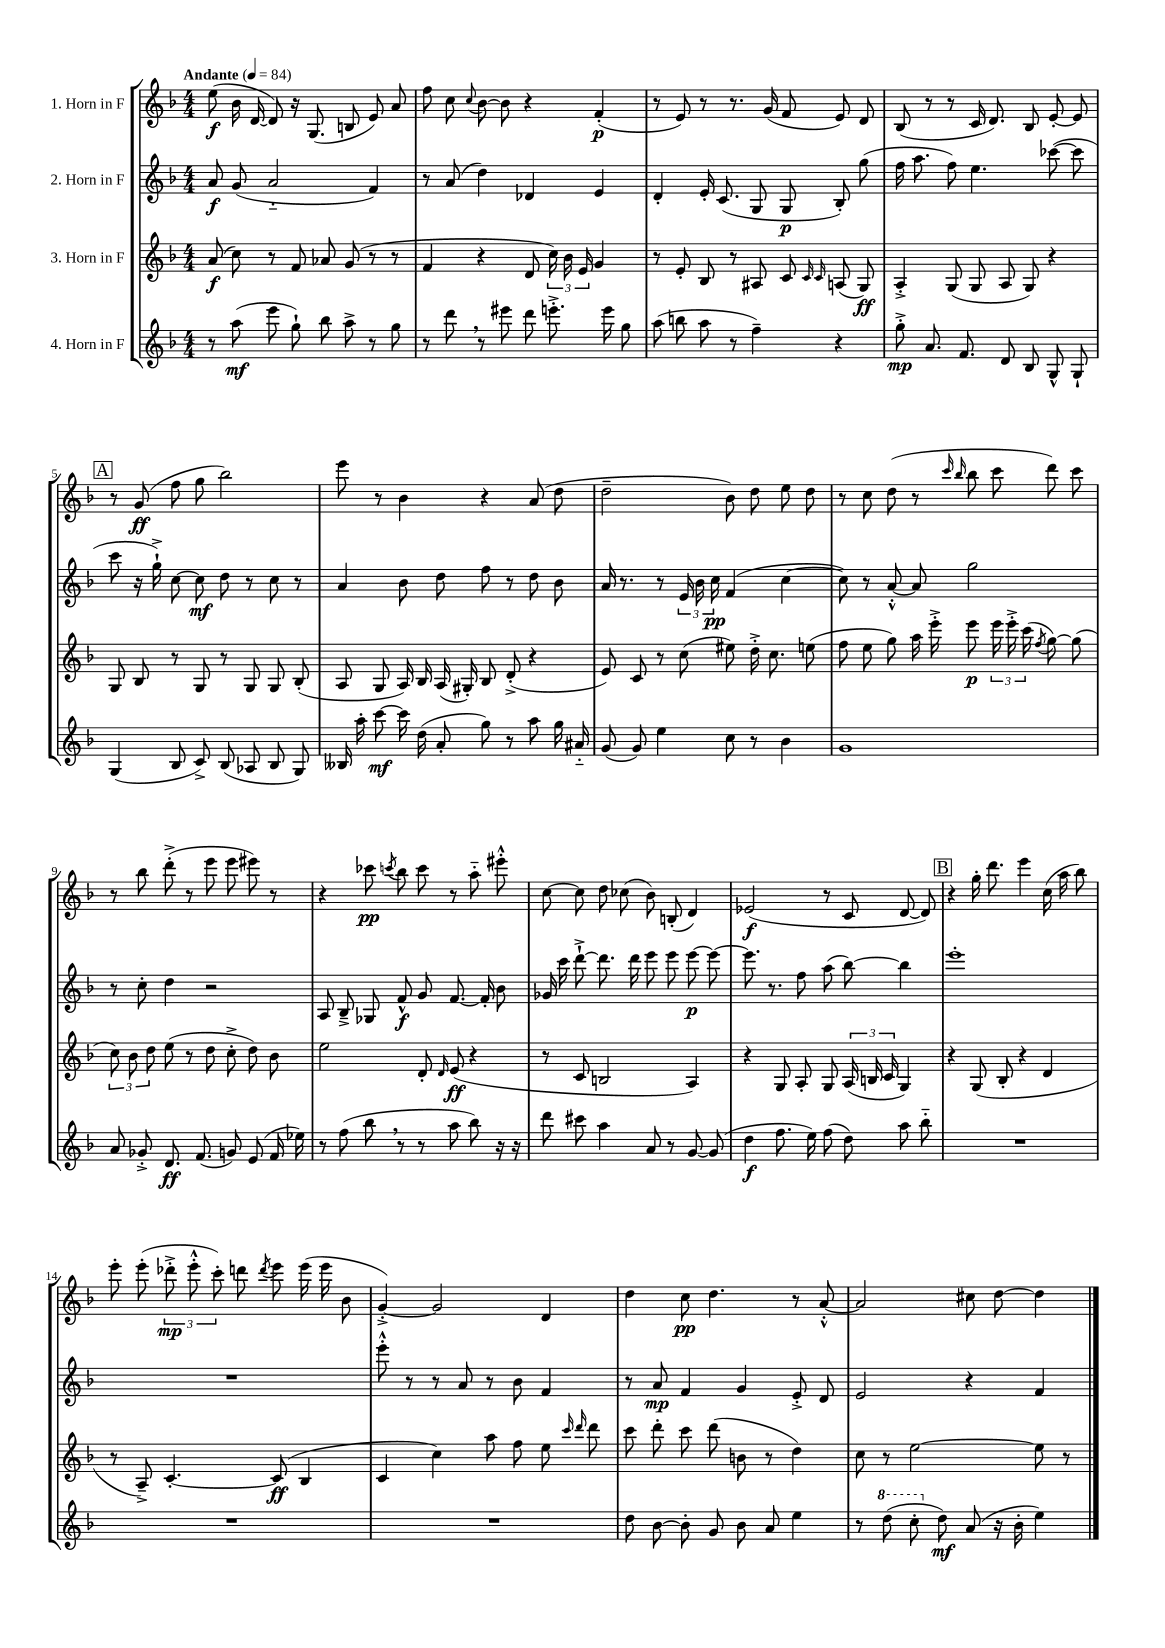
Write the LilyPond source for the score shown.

<<
\new StaffGroup <<
\new Staff = "s0" \with { instrumentName = "1. Horn in F" } {
    \clef treble \key f \major \numericTimeSignature \time 4/4 \tempo "Andante" 4 = 84
    \autoBeamOff e''8\f( bes'16 d'16~ d'8) r16 g8.( b8 e'8) a'8 |
    f''8 c''8 \appoggiatura { c''8 } bes'8~ bes'8 r4 f'4-.\p( |
    r8 e'8) r8 r8. g'16( f'8 e'8) d'8 |
    bes8( r8 r8 c'16 d'8.) bes8 e'8~-. e'8 |
    \mark \markup { \box "A" } r8 g'8\ff( f''8 g''8 bes''2) |
    e'''8 r8 bes'4 r4 a'8( d''8 |
    d''2-- bes'8) d''8 e''8 d''8 |
    r8 c''8 d''8( r8 \grace { c'''16 bes''16 } bes''8 c'''8 d'''8) c'''8 |
    r8 bes''8 d'''8-.->( r8 e'''8 e'''8 eis'''8) r8 |
    r4 ces'''8\pp \acciaccatura { c'''8 } bes''8 c'''8 r8 a''8-_ eis'''8-.-^ |
    c''8~ c''8 d''8 ces''8( bes'8) b8-.( d'4) |
    ees'2\f( r8 c'8 d'8~ d'8) |
    \mark \markup { \box "B" } r4 g''16-. d'''8. e'''4 c''16( a''16 bes''8) |
    e'''8-. e'''8-.( \tuplet 3/2 { des'''8-.->\mp e'''8-.-^ c'''8-.) } d'''8 \acciaccatura { d'''8 } e'''8 e'''16( e'''16 bes'8 |
    g'4~-.->) g'2 d'4 |
    d''4 c''8\pp d''4. r8 a'8~-.-^ |
    a'2 cis''8 d''8~ d''4 \bar "|." |
}
\new Staff = "s1" \with { instrumentName = "2. Horn in F" } {
    \clef treble \key f \major \numericTimeSignature \time 4/4
    \autoBeamOff a'8\f g'8( a'2-_ f'4) |
    r8 a'8( d''4) des'4 e'4 |
    d'4-. e'16-. c'8.( g8 g8\p bes8-.) g''8( |
    f''16 a''8. f''8) e''4. ces'''8~( ces'''8 |
    \mark \markup { \box "A" } c'''8 r16 g''16-!->) c''8~ c''8\mf d''8 r8 c''8 r8 |
    a'4 bes'8 d''8 f''8 r8 d''8 bes'8 |
    a'16 r8. r8 \tuplet 3/2 { e'16 bes'16 c''16\pp } f'4( c''4~ |
    c''8) r8 a'8~-.-^ a'8 g''2 |
    r8 c''8-. d''4 r2 |
    a8 bes8---> ges8 f'8-^\f g'8 f'8.~ f'16-. bes'8 |
    ges'16 c'''16 d'''8~-!-> d'''8. d'''16 e'''8 e'''8 e'''8~\p e'''8~ |
    e'''8. r8. f''8 a''8( bes''8~) bes''4 |
    \mark \markup { \box "B" } e'''1-. |
    R1 |
    e'''8-.-^ r8 r8 a'8 r8 bes'8 f'4 |
    r8 a'8\mp f'4 g'4 e'8-.-> d'8 |
    e'2 r4 f'4 \bar "|." |
}
\new Staff = "s2" \with { instrumentName = "3. Horn in F" } {
    \clef treble \key f \major \numericTimeSignature \time 4/4
    \autoBeamOff a'8\f( c''8) r8 f'8 aes'8 g'8( r8 r8 |
    f'4 r4 d'8 \tuplet 3/2 { c''16) bes'16 e'16 } g'4 |
    r8 e'8-. bes8 r8 ais8 c'8 \grace { c'16 c'16 } a8( g8\ff) |
    a4-.-> g8( g8 a8 g8) r4 |
    \mark \markup { \box "A" } g8 bes8 r8 g8 r8 g8 g8 bes8-.( |
    a8 g8 a16) bes16 a16( gis16-.) bes8 d'8-.->( r4 |
    e'8) c'8 r8 c''8( eis''8) d''16-.-> c''8. e''8( |
    f''8 e''8 g''8) a''16 e'''16-.-> e'''8\p \tuplet 3/2 { e'''16 e'''16-.-> c'''16( } \acciaccatura { f''8 } g''8~) g''8( |
    \tuplet 3/2 { c''8) bes'8 d''8 } e''8( r8 d''8 c''8-.-> d''8) bes'8 |
    e''2 d'8-. \grace { d'16 } e'8\ff( r4 |
    r8 c'8 b2 a4) |
    r4 g8 a8-. g8 \tuplet 3/2 { a16( b16 c'16 } g4) |
    \mark \markup { \box "B" } r4 g8( bes8-. r4 d'4 |
    r8 a8--->) c'4.~-. c'8\ff( bes4 |
    c'4 c''4) a''8 f''8 e''8 \grace { c'''16 d'''16 } d'''8 |
    c'''8 d'''8-. c'''8 d'''8( b'8 r8 d''4) |
    c''8 r8 e''2~ e''8 r8 \bar "|." |
}
\new Staff = "s3" \with { instrumentName = "4. Horn in F" } {
    \clef treble \key f \major \numericTimeSignature \time 4/4
    \autoBeamOff r8 a''8\mf( e'''8 g''8-!) bes''8 a''8-> r8 g''8 |
    r8 d'''8 \breathe r8 eis'''8 d'''8 e'''8.-.-> e'''16 g''8 |
    a''8( b''8 a''8 r8 f''4--) r4 |
    g''8-.->\mp a'8. f'8. d'8 bes8 g8-^ g8-! |
    \mark \markup { \box "A" } g4( bes8 c'8->) bes8( aes8 bes8 g8) |
    beses16 a''16-. c'''8~\mf c'''16 d''16( a'8-. g''8) r8 a''8 g''16 ais'16-_ |
    g'8( g'8) e''4 c''8 r8 bes'4 |
    g'1 |
    a'8 ges'8-.-> d'8.\ff f'8.( g'8) e'8( f'16 ees''16) |
    r8 f''8( bes''8 \breathe r8 r8 a''8 bes''8) r16 r16 |
    d'''8 cis'''8 a''4 a'8 r8 g'8~ g'8( |
    d''4\f f''8. e''16) f''8( d''8) a''8 bes''8-_ |
    \mark \markup { \box "B" } R1 |
    R1 |
    R1 |
    d''8 bes'8~ bes'8-. g'8 bes'8 a'8 e''4 |
    r8 \ottava #1 d'''8( c'''8-. \ottava #0 d''8\mf) a'8( r16 bes'16-. e''4) \bar "|." |
}
>>
>>
